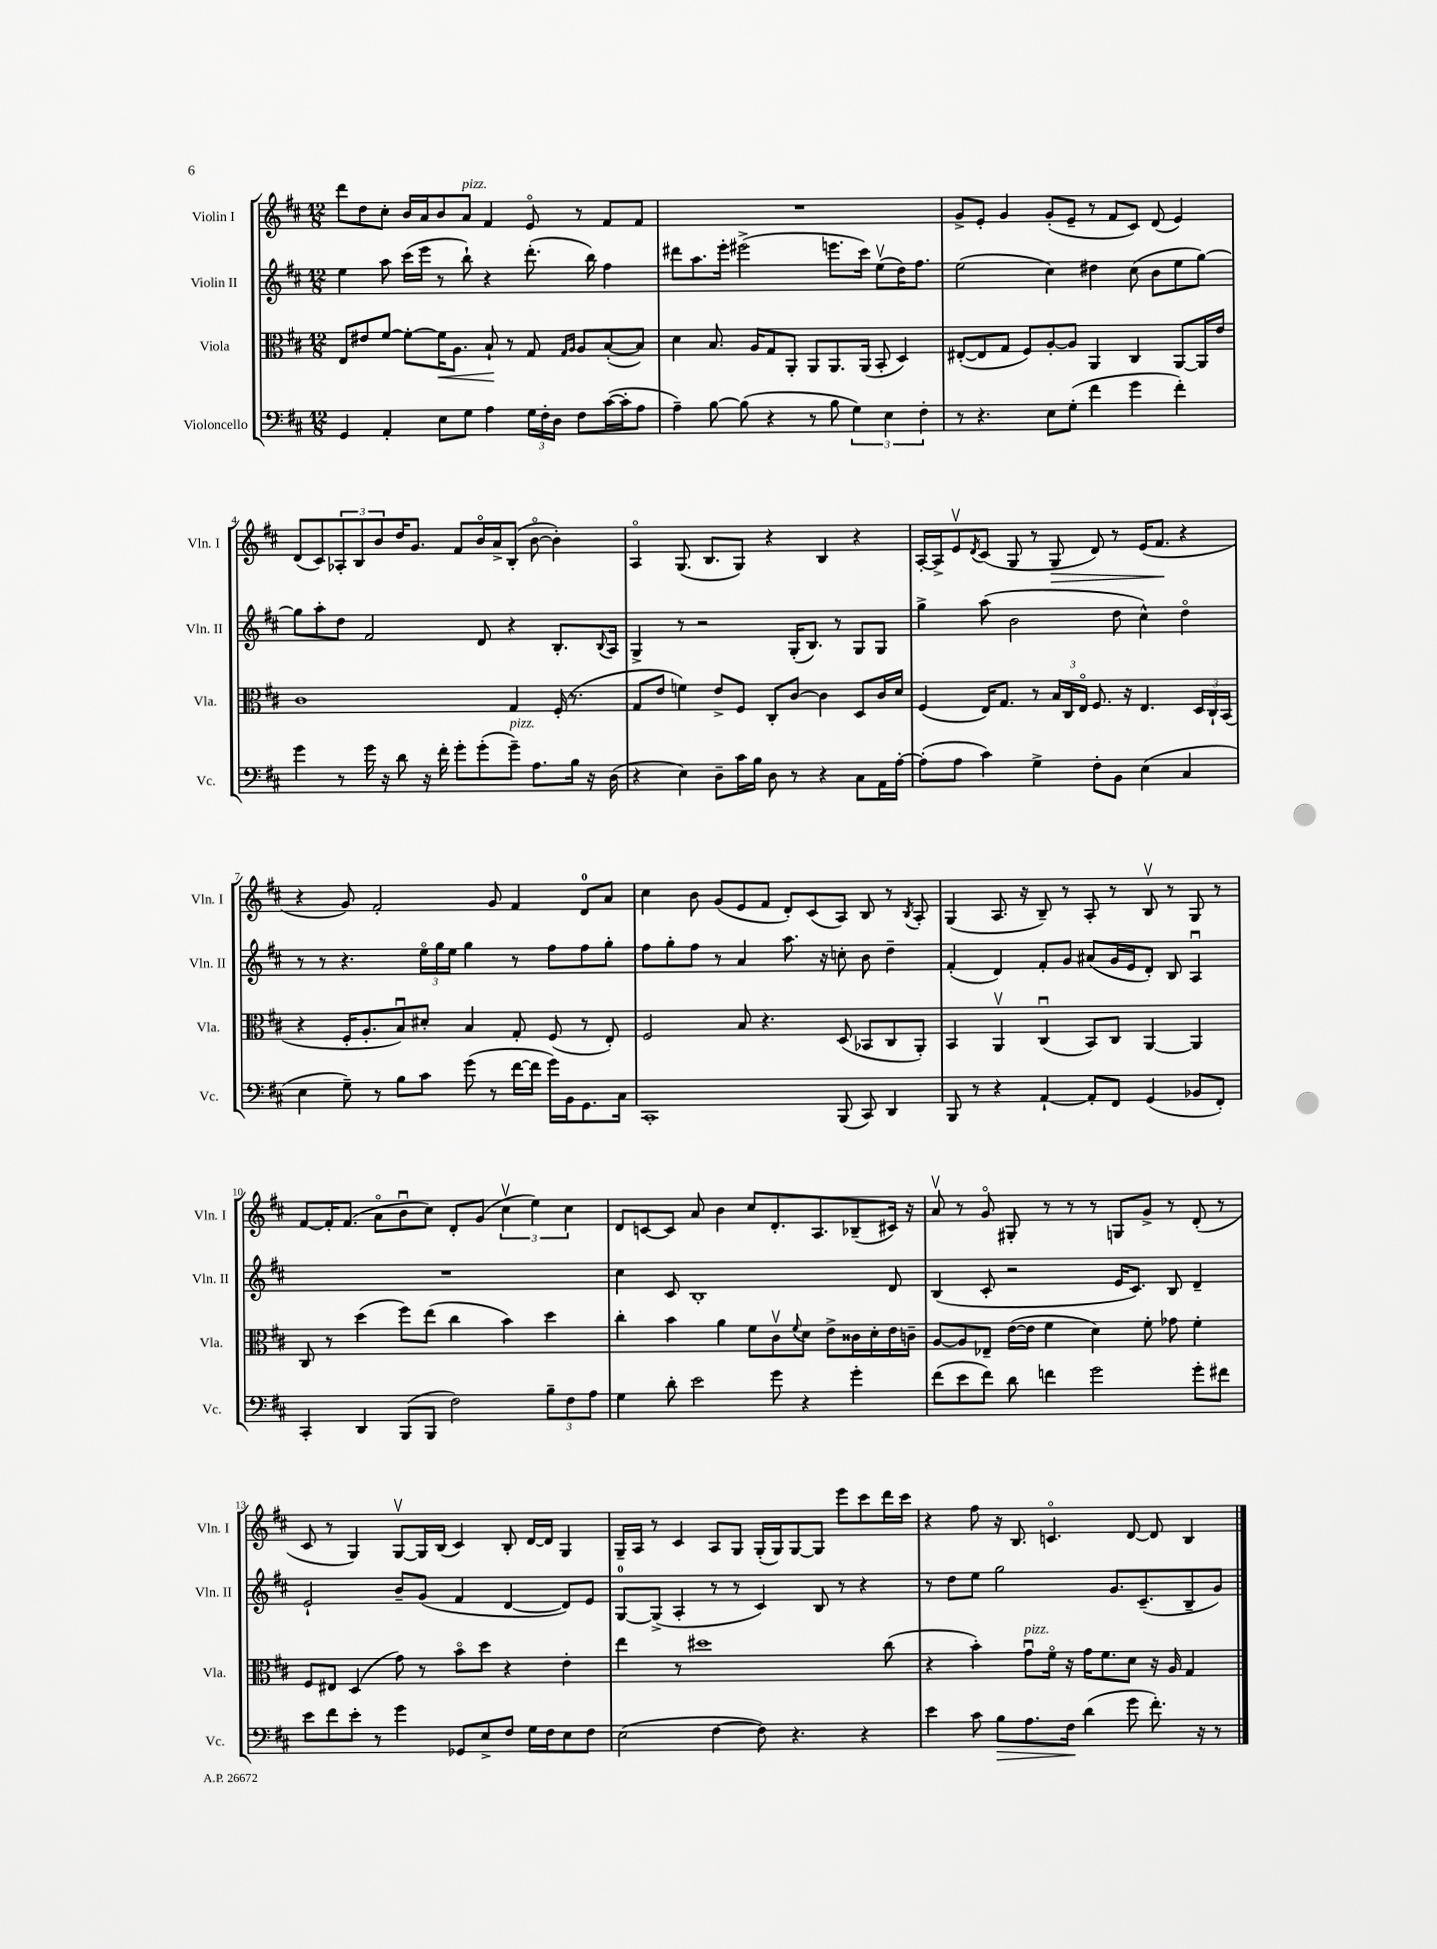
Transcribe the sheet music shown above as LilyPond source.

<<
\new StaffGroup <<
\new Staff = "s0" \with { instrumentName = "Violin I" shortInstrumentName = "Vln. I" } {
    \clef treble \key d \major \numericTimeSignature \time 12/8
    d'''8 d''8 cis''8-. b'16 a'16 b'8 a'8^\markup { \italic "pizz." } fis'4 e'8\flageolet r8 fis'8 fis'8 |
    R1. |
    g'8-> e'8-. g'4 g'8-.( e'8-- r8 fis'8 cis'8) d'8( e'4) |
    d'8( cis'8) \tuplet 3/2 { aes8-. b8 b'8 } d''16 g'8. fis'8 b'16\flageolet a'16-> b8-.( b'8~\flageolet b'4-.) |
    a4\flageolet g8.( b8. g8) r4 b4 r4 |
    a16~-. a16-> e'8\upbow \acciaccatura { d'8 } cis'8( g8 r8 g8\> d'8) r8 e'16( fis'8.\! r4 |
    r4 g'8) fis'2-. g'8 fis'4 d'8-0 a'8 |
    cis''4 b'8 g'8( e'8 fis'8 d'8-.) cis'8( a8) b8 r8 \acciaccatura { b8 } a8-. |
    g4( a8. r16 b8--) r8 a8-. r8 b8\upbow r8 g8 r8 |
    fis'8~ fis'16-. fis'8.( a'8\flageolet b'8\downbow cis''8) d'8-. g'8( \tuplet 3/2 { cis''4\upbow e''4) cis''4 } |
    d'8 c'8~ c'8 a'8 b'4 cis''8 d'8.-. a8. bes8--( cis'16) r16 |
    a'8\upbow r8 g'8\flageolet gis8-. r8 r8 r8 g8 g'8-> r8 d'8-.( r8 |
    cis'8 r8 g4) g8~\upbow g16 b16( cis'4) b8-. d'16~ d'16 g4 |
    g16-- a16 r8 cis'4 a8 g8 g16-.( g16) g8~ g8 e'''8 cis'''8 d'''16 cis'''16 |
    r4 fis''8 r16 b8. c'4.\flageolet d'8~ d'8 b4 \bar "|." |
}
\new Staff = "s1" \with { instrumentName = "Violin II" shortInstrumentName = "Vln. II" } {
    \clef treble \key d \major \numericTimeSignature \time 12/8
    e''4 a''8 cis'''16( e'''16 r8 b''8-!) r4 d'''8.-.( b''16) fis''4 |
    dis'''8 a''8. e'''16-. eis'''2->( e'''8. cis'''16) e''8\upbow( d''16) fis''8. |
    e''2( cis''4) dis''4 cis''8( b'8 e''8 g''8~) |
    g''8 a''8-. d''8 fis'2 d'8 r4 b8.-. \appoggiatura { b8 } a16 |
    g4-> r8 r2 g16-.( b8.) r8 g8 g8 |
    g''4-> a''8( b'2 d''8 cis''4-^) d''4\flageolet |
    r8 r8 r4. \tuplet 3/2 { e''16\flageolet g''16 e''16 } g''4 r8 fis''8 fis''8 g''8-. |
    fis''8 g''8-. fis''8 r8 a'4 a''8. r16 c''8-. b'8 d''4-- |
    fis'4-.( d'4) fis'8-. g'8 ais'8( g'16 e'16 d'8-.) b8 a4\downbow |
    R1. |
    cis''4 cis'8 b1-. d'8 |
    b4( cis'8-. r2 e'16 cis'8.) b8 d'4-- |
    e'2-! b'8-- g'8( fis'4 d'4~ d'8) e'8 |
    g8-0~ g8->( a4-. r8 r8 cis'4) b8 r8 r4 |
    r8 d''8 e''8 g''2 g'8. cis'8.--( b8-- g'8) \bar "|." |
}
\new Staff = "s2" \with { instrumentName = "Viola" shortInstrumentName = "Vla." } {
    \clef alto \key d \major \numericTimeSignature \time 12/8
    e8 eis'8 fis'8~ fis'8~-. fis'16\< a8. b8-!\! r8 g8 \grace { g16 a16 } a8 b8~-.( b8) |
    d'4 b8. a16 g8 a,8-. a,8 a,8. a,16( b,8-. d4) |
    eis8~-.( eis8 g8 fis8) a8~-. a8 a,4 cis4 a,8~ a,16 e'16 |
    cis'1 g4 fis16-.( r8. |
    g8 e'8 f'4) e'8-> fis8 cis8-. cis'8~ cis'4 d8 cis'16 d'16 |
    fis4( e16) g8. r8 \tuplet 3/2 { b16 cis16 e16\flageolet } fis8. r16 e4. \tuplet 3/2 { d16 cis16-! b,16( } |
    r4 fis16-. a8.-. b8\downbow) dis'8-. b4 g8-. fis8( r8 e8-.) |
    fis2 b8 r4. d8( bes,8 cis8 a,8-.) |
    b,4 a,4\upbow cis4\downbow( b,8) cis8 a,4~ a,4 |
    cis8 r8 d''4( fis''8) e''8( cis''4 b'4) d''4 |
    cis''4-. b'4 a'4 fis'8 cis'8\upbow \appoggiatura { fis'8 } d'8 e'8-> cisis'16 d'16-. e'16 c'16-- |
    a8~ a8 ees8-- e'16~( e'16 fis'4 d'4) fis'8-. ges'8 fis'4-. |
    fis8 eis8 d4( g'8) r8 b'8\flageolet d''8 r4 e'4-. |
    e''4 r8 dis''1 cis''8( |
    r4 b'4-.) g'8\downbow^\markup { \italic "pizz." } fis'16\flageolet r16 g'16 fis'8. d'8 r16 a16 g4 \bar "|." |
}
\new Staff = "s3" \with { instrumentName = "Violoncello" shortInstrumentName = "Vc." } {
    \clef bass \key d \major \numericTimeSignature \time 12/8
    g,4 a,4-. e8 g8 a4 \tuplet 3/2 { g16 fis16-. d16 } fis8 cis'16~( cis'16-. a8 |
    a4--) b8~ b8( r4 r8 b8 \tuplet 3/2 { g4) e4 fis4-. } |
    r8 r4. e8 g8-.( fis'4 g'4 fis'4-.) |
    g'4 r8 g'16 r16 d'8 r16 fis'16-. g'8-. g'8-.( g'8--^\markup { \italic "pizz." }) a8. b16 r16 d16( |
    r4 e4) d8-- cis'16 b16 d8 r8 r4 cis8 a,16 a16~-. |
    a8-.( a8 cis'4) g4-> fis8-. b,8 e4( cis4 |
    e4 g8--) r8 b8 cis'8 g'8( r8 fis'16~ fis'16 g'16) b,16 g,8. cis16 |
    cis,1-. b,,8( cis,8) d,4 |
    b,,8 r8 r4 a,4~-! a,8-. fis,8 g,4( bes,8 fis,8-.) |
    cis,4-. d,4 b,,8( b,,8 fis2) \tuplet 3/2 { b8-- fis8 a8 } |
    g4 d'8-. e'2 g'8 r4 g'4-. |
    fis'8( e'8 fis'8) d'8 f'4 g'2 g'8-. fis'8 |
    e'8 fis'8 e'8-. r8 g'4 ges,8 e8-> fis8 g16 fis16 e8 fis8 |
    e2( fis4~ fis8) r4. r4 |
    e'4 cis'8 b8\> a8. fis16\! d'4( g'8 fis'8.-.) r16 r8 \bar "|." |
}
>>
>>
